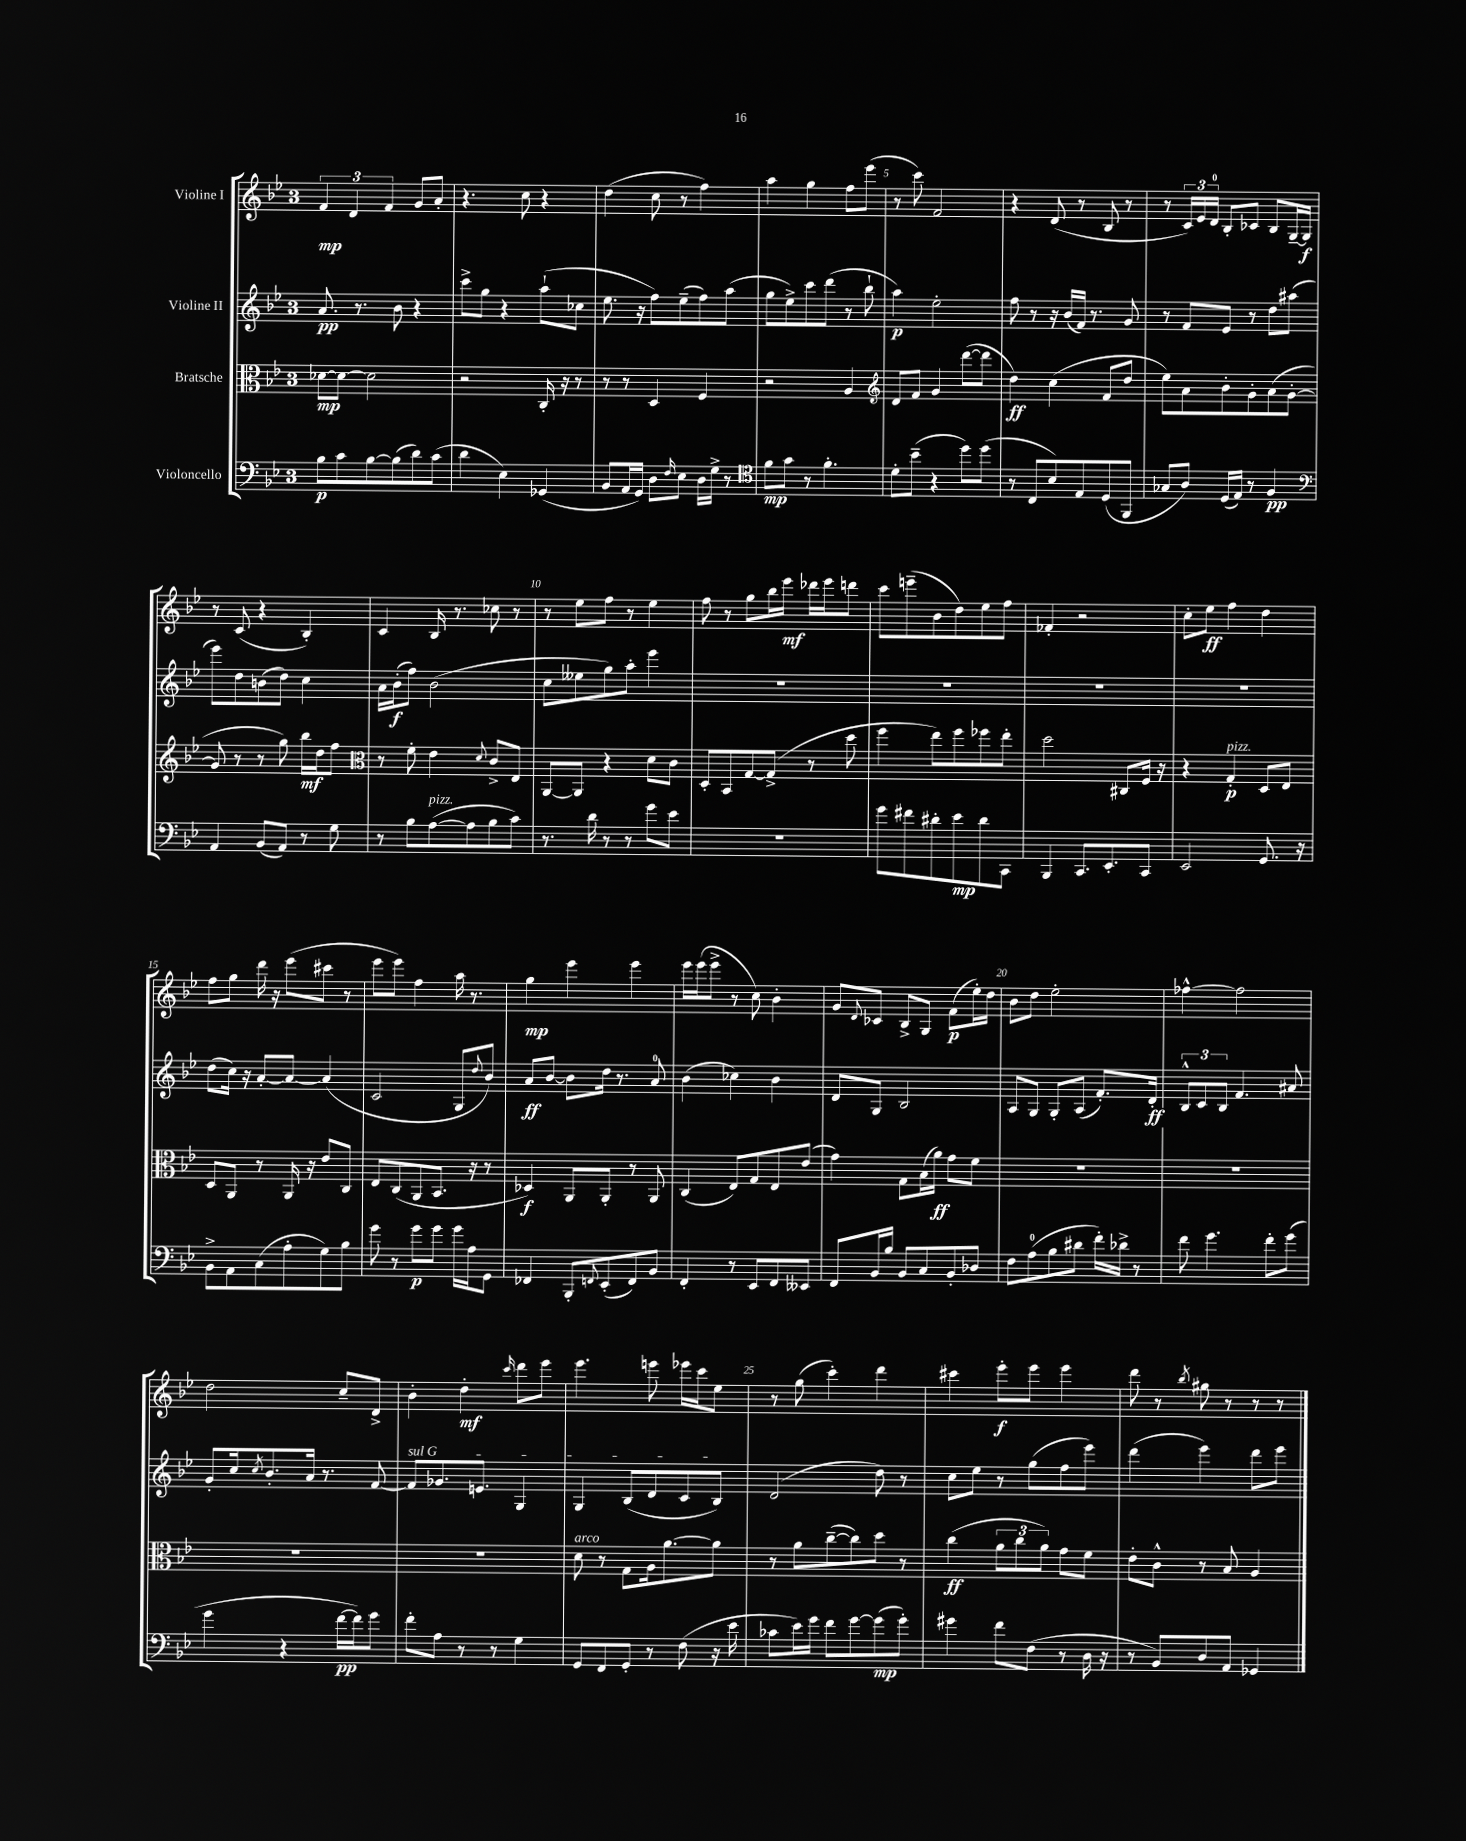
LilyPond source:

<<
\new StaffGroup <<
\new Staff = "s0" \with { instrumentName = "Violine I" } {
    \clef treble \key bes \major \once \override Staff.TimeSignature.style = #'single-digit \time 3/4
    \tuplet 3/2 { f'4\mp d'4 f'4 } g'8 a'8-. |
    r4. c''8 r4 |
    d''4( c''8 r8 f''4) |
    a''4 g''4 f''8 ees'''8( |
    r8 c'''8) f'2 |
    r4 d'8( r8 bes8 r8 |
    r8 \tuplet 3/2 { c'16) ees'16 d'16-0 } bes8-. ces'8 bes8 g16~-- g16\f |
    r8 c'8( r4 bes4-.) |
    c'4 bes16 r8. ces''8 r8 |
    r8 ees''8 f''8 r8 ees''4 |
    f''8 r8 g''8 bes''16 ees'''16\mf des'''16 ees'''16 d'''8 |
    c'''8 e'''8--( bes'8 d''8) ees''8 f''8 |
    fes'4-. r2 |
    c''8-. ees''8\ff f''4 d''4 |
    f''8 g''8 d'''16 r16 ees'''8( cis'''8 r8 |
    ees'''8 ees'''8) f''4 a''16 r8. |
    g''4\mp ees'''4 ees'''4 |
    ees'''16 ees'''16( ees'''8-> r8 c''8) bes'4-. |
    g'8 \appoggiatura { d'8 } ces'8 bes8-> g8 f'8\p( ees''16-.) d''16 |
    bes'8 d''8 ees''2-. |
    fes''4~-^ fes''2 |
    d''2 c''8-- d'8-> |
    bes'4-. d''4-.\mf \grace { c'''16 } d'''8 ees'''8 |
    ees'''4. e'''8 ees'''16 c'''16 ees''8 |
    r8 g''8( c'''4-.) d'''4 |
    cis'''4 ees'''8-.\f ees'''8 ees'''4 |
    d'''8 r8 \acciaccatura { bes''8 } gis''8 r8 r8 r8 \bar "|." |
}
\new Staff = "s1" \with { instrumentName = "Violine II" } {
    \clef treble \key bes \major \once \override Staff.TimeSignature.style = #'single-digit \time 3/4
    a'8.\pp r8. bes'8 r4 |
    c'''8-> g''8 r4 a''8-!( ces''8 |
    ees''8. r16 f''8) ees''8--( f''8) a''8( |
    g''8 ees''8->) c'''8 d'''8( r8 bes''8-! |
    a''4\p) ees''2-. |
    f''8 r8 r16 bes'16( f'16) r8. g'8 |
    r8 f'8 ees'8 r8 d''8 ais''8( |
    ees'''8) d''8 b'8( d''8) c''4 |
    a'16 bes'16-.\f( f''8) bes'2( |
    c''8 eeses''8 g''8) a''8-. ees'''4 |
    R2. |
    R2. |
    R2. |
    R2. |
    d''8( c''16) r16 a'8~-. a'8~ a'4( |
    c'2 g8 \appoggiatura { d''8 } bes'8) |
    a'8\ff bes'8~ bes'8 d''16 r8. a'8-0 |
    bes'4( ces''4) bes'4 |
    d'8 g8 bes2 |
    a8 g8 g8-. a8( f'8.-.) d'16-.\ff |
    \tuplet 3/2 { bes8-^ c'8 bes8 } f'4. ais'8 |
    g'8-. c''16 \acciaccatura { c''8 } bes'8.-. a'16 r8. f'8~ |
    \once \override TextSpanner.bound-details.left.text = \markup { \italic "sul G" } f'8\startTextSpan ges'8. e'8. g4 |
    g4 bes8( d'8 c'8 bes8\stopTextSpan) |
    d'2( d''8) r8 |
    c''8 ees''8 r8 g''8( f''8 ees'''8) |
    d'''4( ees'''4) d'''8 ees'''8 \bar "|." |
}
\new Staff = "s2" \with { instrumentName = "Bratsche" } {
    \clef alto \key bes \major \once \override Staff.TimeSignature.style = #'single-digit \time 3/4
    des'8~\mp des'8~ des'2 |
    r2 c16-. r16 r8 |
    r8 r8 d4 f4 |
    r2 a4 |
    \clef treble d'8 f'8 g'4 d'''8~( d'''8 |
    d''4\ff) c''4( f'8 d''8 |
    ees''8) a'8 bes'8-. g'8-. a'8( g'8~-. |
    g'8 r8 r8 g''8) bes''16\mf d''16 f''8 |
    \clef alto r8 f'8-. ees'4 \appoggiatura { d'8 } c'8-> ees8 |
    a,8~ a,8 r4 d'8 c'8 |
    d8-. bes,8 g8~ g8->( r8 d''8 |
    f''4 ees''8) f''8 fes''8 ees''8-. |
    d''2 cis8 f16 r16 |
    r4 g4-.\p^\markup { \italic "pizz." } d8 ees8 |
    d8 a,8 r8 a,16 r16 ees'8 c8 |
    ees8 c8( a,8 bes,8. r16 r8 |
    des4\f) a,8 a,8-. r8 a,8 |
    c4( ees8) g8 ees8 ees'8( |
    g'4) g8 bes16( a'16\ff) g'8 f'8 |
    R2. |
    R2. |
    R2. |
    R2. |
    d'8^\markup { \italic "arco" } r8 g8 a16 a'8.~ a'8 |
    r8 a'8 c''8~--( c''8) d''8 r8 |
    c''4\ff( \tuplet 3/2 { a'8 c''8 a'8) } g'8 f'8 |
    ees'8-. c'8-^ r8 bes8 a4 \bar "|." |
}
\new Staff = "s3" \with { instrumentName = "Violoncello" } {
    \clef bass \key bes \major \once \override Staff.TimeSignature.style = #'single-digit \time 3/4
    bes8\p c'8 bes8~ bes8( d'8) c'8( |
    d'4 ees4) ges,4( |
    bes,8 a,16 g,16) d8 \grace { f16 } ees8 d16 g16-> r8 |
    \clef tenor f'8\mp g'8 r8 f'4.-. |
    d'8-. bes'8--( r4 d''8) d''8( |
    r8 c8 bes8) ees8 d8( f,8 |
    ges8 a8) d16( ees16) r8 f4\pp |
    \clef bass a,4 bes,8( a,8) r8 g8 |
    r8 bes8 a8~^\markup { \italic "pizz." }( a8 bes8 c'8) |
    r8. d'16 r8 r8 g'8 ees'8 |
    R2. |
    g'8 fis'8 dis'8-. ees'8\mp dis'8 c,8 |
    bes,,4 c,8. ees,8.-. c,8 |
    ees,2 g,8. r16 |
    bes,8-> a,8 c8( a8-. g8) bes8 |
    g'8 r8 g'8\p g'8 g'16 a16 g,8 |
    fes,4 bes,,8-. \appoggiatura { f,8 } ees,8-.( f,8) bes,8 |
    f,4-. r8 ees,8 f,8 eeses,8 |
    f,8 bes,16 bes16 bes,8 c8 bes,8-. des8 |
    f8 a8-0( bes8 dis'8 f'16-.) des'16-> r8 |
    f'8 g'4. f'8-. g'8( |
    g'4 r4 f'16~\pp f'16) g'8 |
    f'8-. a8 r8 r8 g4 |
    g,8 f,8 g,8-. r8 f8( r16 ees'16 |
    ces'8 ees'16) g'16 f'8 g'8~ g'8\mp( g'8-.) |
    gis'4 f'8 f8( r8 d16 r16 |
    r8 bes,8) d8 a,8 ges,4 \bar "|." |
}
>>
>>
\layout { \context { \Score \override BarNumber.break-visibility = ##(#f #t #t) barNumberVisibility = #(every-nth-bar-number-visible 5) } }
